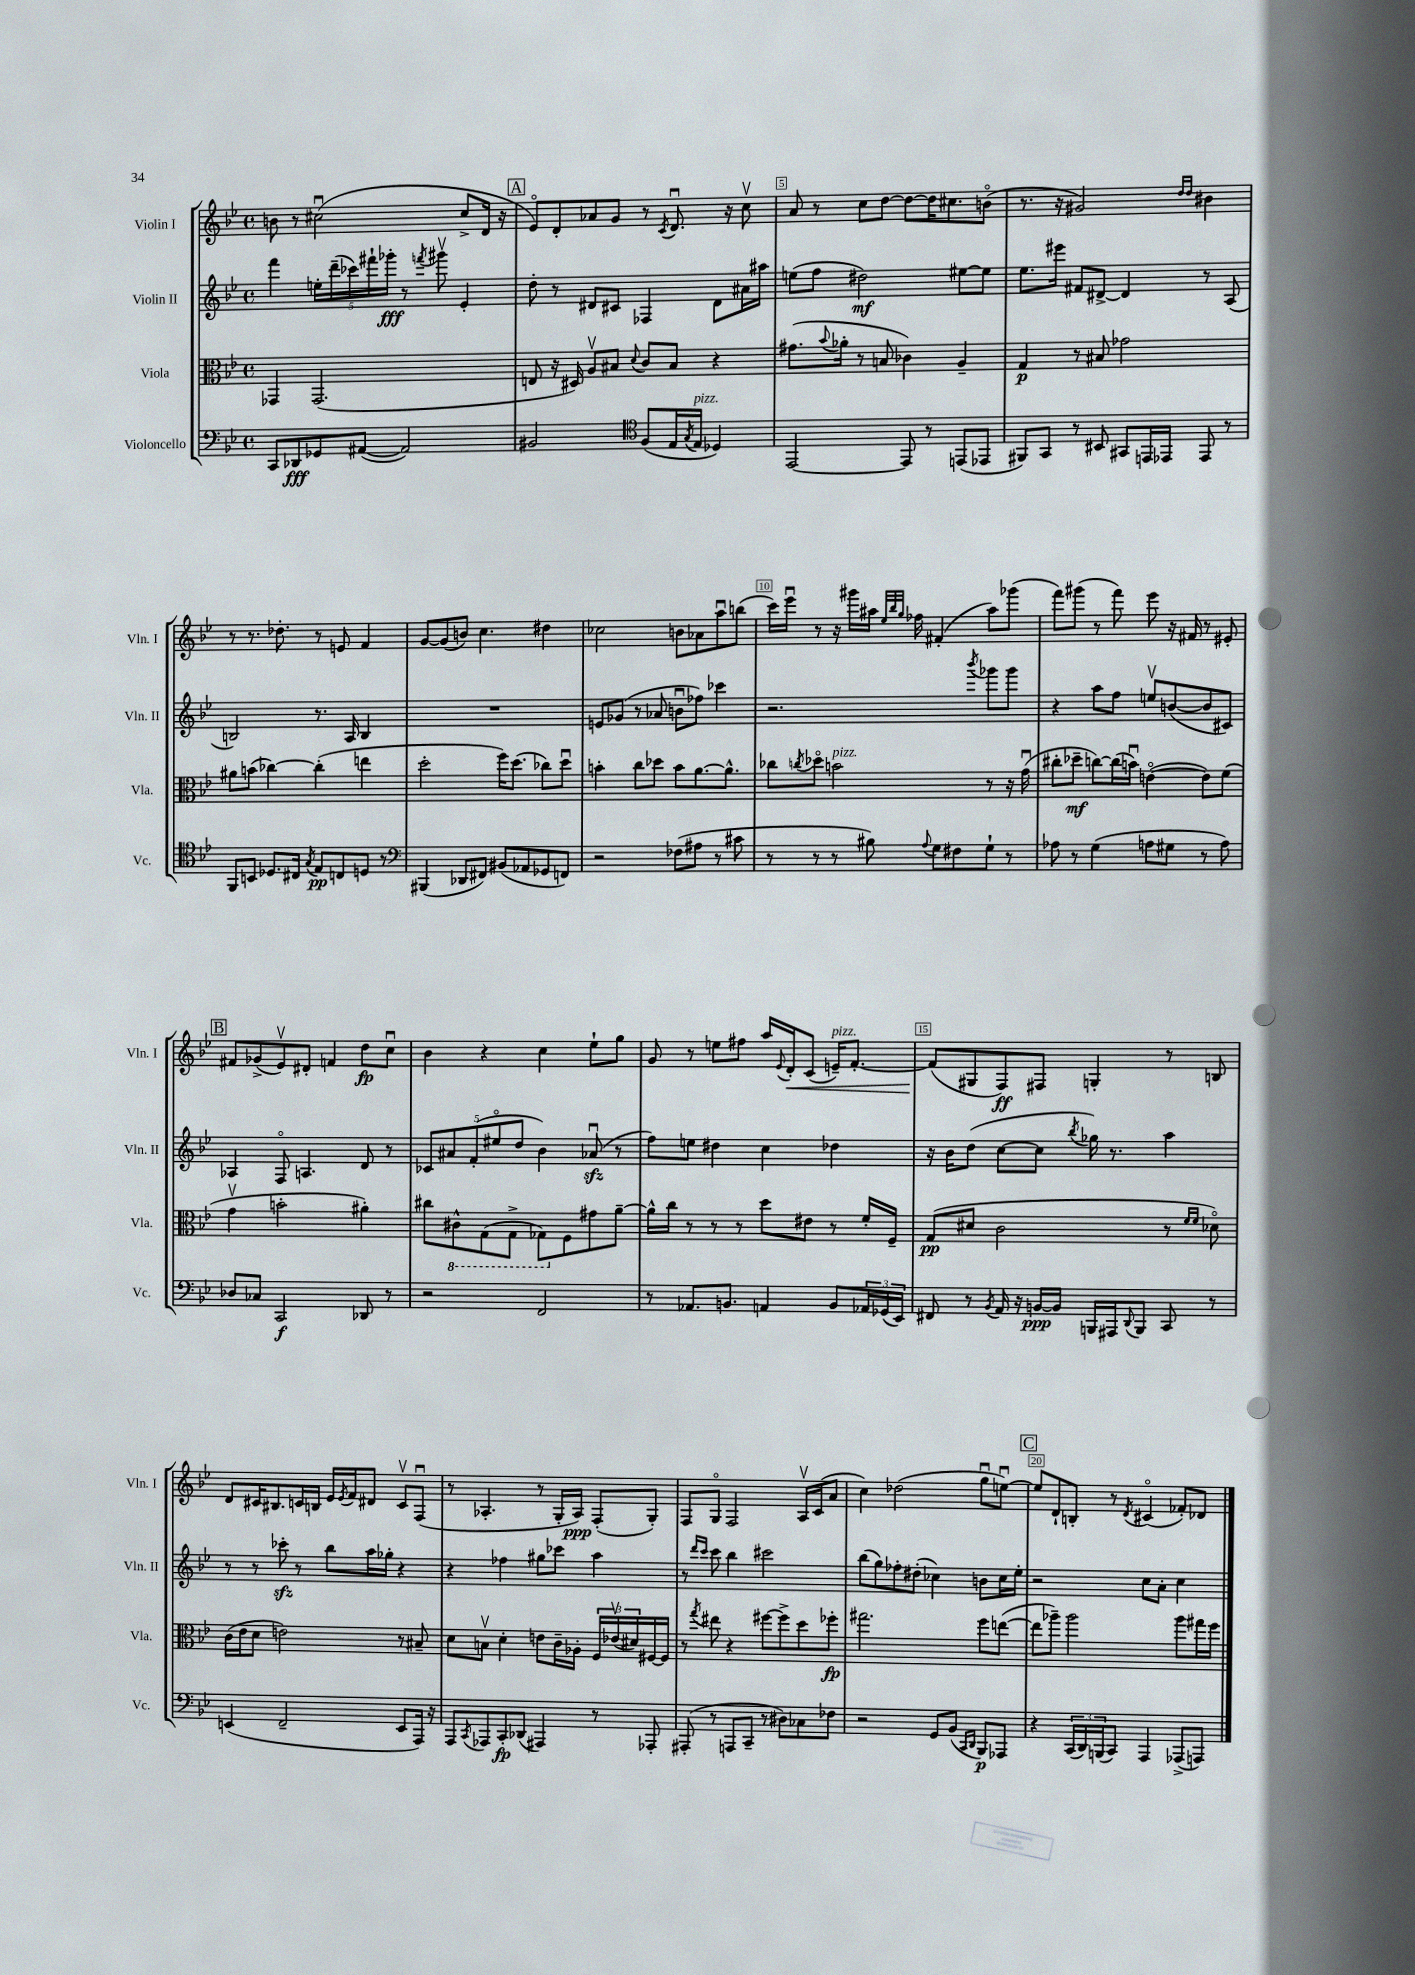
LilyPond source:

<<
\new StaffGroup <<
\new Staff = "s0" \with { instrumentName = "Violin I" shortInstrumentName = "Vln. I" } {
    \clef treble \key bes \major \defaultTimeSignature \time 4/4
    b'8 r8 cis''2\downbow( cis''8-> d'16 r16 |
    \mark \markup { \box "A" } ees'8\flageolet) d'8-. aes'8 g'8 r8 \acciaccatura { c'8 } d'8.\downbow r16 c''8\upbow |
    a'8 r8 c''8 d''8~ d''8~ d''16 cis''8. b'8\flageolet( |
    r8. r16 gis'2) \grace { d''16 d''16 } bis'4 |
    r8 r8. des''8.-. r8 e'8 f'4 |
    g'8~ g'8( b'8) c''4. dis''4 |
    ces''2 b'8 aes'8 a''8\downbow b''8( |
    c'''16) ees'''16\downbow r8 r16 gis'''16 ais''16 \grace { ees''32 bes''32 g''32 } fes''16 fis'4-.( ais''8) ges'''8( |
    f'''8) gis'''8( r8 f'''8) ees'''8 r16 fis'16 r8 eis'8-. |
    \mark \markup { \box "B" } fis'8 ges'8->( ees'8\upbow) dis'8-. f'4 d''8\fp c''8\downbow |
    bes'4 r4 c''4 ees''8-! g''8 |
    g'8 r8 e''8 fis''8 a''16 \appoggiatura { ees'8 } d'16-.\< c'8( e'16--^\markup { \italic "pizz." }) f'8.~-. |
    f'8\!( gis8 f8\ff) fis8 g4-. r8 b8 |
    d'8 cis'16 bis8. c'16 b16 ees'16 \acciaccatura { ees'8 } f'16 dis'8 c'8\upbow f8\downbow( |
    r8 aes4.-. r8 g16-. aes16\ppp) f8-.( g8-.) |
    f8 g8\flageolet f2 a16\upbow c'16( a'8 |
    c''4) des''2( g''8\downbow e''8~\downbow) |
    \mark \markup { \box "C" } e''8 d'8-! b8-. r8 \acciaccatura { d'8 } cis'4\flageolet( fes'8-.) des'8 \bar "|." |
}
\new Staff = "s1" \with { instrumentName = "Violin II" shortInstrumentName = "Vln. II" } {
    \clef treble \key bes \major \defaultTimeSignature \time 4/4
    f'''4 \tuplet 5/4 { e''16-. d'''16--( ces'''16) fis'''16-! ges'''16-.\fff } r8 \acciaccatura { f'''8 } gis'''8\upbow ees'4-. |
    \mark \markup { \box "A" } d''8-. r8 dis'8 cis'8 fes4 dis'8 ais'16 ais''16 |
    e''8( f''8 dis''2\mf) eis''8~ eis''8 |
    ees''8. eis'''16 fis'8 dis'8~-> dis'4 r8 a8( |
    b2) r8. a16 b4 |
    R1 |
    e'8 ges'8( r8 aes'8 b'8\downbow fes''8) ces'''4 |
    r2. \acciaccatura { bes'''8 } ges'''8 ges'''8 |
    r4 a''8 f''8 e''8\upbow b'8~( b'8 cis'8) |
    \mark \markup { \box "B" } aes4 f8\flageolet a4. d'8 r8 |
    \tuplet 5/4 { ces'8 ais'8 f'8-.( eis''8\flageolet d''8 } bes'4) aes'8\downbow\sfz( r8 |
    f''8) e''8 dis''4 c''4 des''4 |
    r16 bes'16 d''8( c''8~ c''8 \acciaccatura { bes''8 } ges''16) r8. a''4 |
    r8 r8 ces'''8-.\sfz r8 bes''8 a''16 ges''16-. r4 |
    r4 fes''4 gis''8 ces'''8 a''4 |
    r8 \grace { d'''16 c'''16 } c'''8 bes''4 cis'''2 |
    bes''8( g''8) fes''8-. dis''8-.( ces''4) b'8 ces''16 ees''16-. |
    \mark \markup { \box "C" } r2 c''8 a'8-. c''4 \bar "|." |
}
\new Staff = "s2" \with { instrumentName = "Viola" shortInstrumentName = "Vla." } {
    \clef alto \key bes \major \defaultTimeSignature \time 4/4
    ges,4 ges,2.( |
    \mark \markup { \box "A" } e8 r16 dis16) a8\upbow bis8 \appoggiatura { d'8 } c'8 bis8 r4 |
    gis'8.( \appoggiatura { bes'8 } aes'16-. r8 b8 ces'4) a4-- |
    g4\p r8 bis8 ges'2 |
    ais'8 b'8( ces''4~) ces''4-.( e''4 |
    d''2-. f''16) d''8.( ces''8) d''8\downbow |
    b'4-. c''8 des''8 b'8 a'8.~ a'8.-^ |
    ces''8 \acciaccatura { c''8 } des''8\flageolet b'2^\markup { \italic "pizz." } r8 r16 g'16\downbow( |
    cis''8-. des''8--\mf c''8~) c''16( b'16\downbow) e'4~\flageolet( e'8) f'8( |
    \mark \markup { \box "B" } g'4\upbow b'2-. ais'4-.) |
    cis''8 \ottava #-1 cis8-^ g,8( g,8-> ges,8) \ottava #0 f8 gis'8 a'8~-- |
    a'16-^ c''16 r8 r8 r8 d''8 eis'8 r8 f'16-. f16-- |
    g8\pp( dis'8 c'2 r8 \grace { f'16 f'16 } des'8\flageolet) |
    c'16( ees'16 d'8 e'2) r8 bis8-- |
    d'8 b8\upbow d'4-. e'8 c'16-- aes16-. \tuplet 3/2 { f16 ees'16\upbow( dis'16) } fis16~ fis16 |
    r8 \acciaccatura { g''8 } eis''8 r4 fis''8~ fis''8-> d''8 fes''8-.\fp |
    gis''2. f''8 e''8~( |
    \mark \markup { \box "C" } e''8 aes''8--) aes''2 aes''8 gis''16 f''16 \bar "|." |
}
\new Staff = "s3" \with { instrumentName = "Violoncello" shortInstrumentName = "Vc." } {
    \clef bass \key bes \major \defaultTimeSignature \time 4/4
    c,8 des,8\fff ges,8 ais,8~( ais,2) |
    \mark \markup { \box "A" } bis,2 \clef tenor f8( ees16 \acciaccatura { g8 } ees16^\markup { \italic "pizz." } des4) |
    ees,2~ ees,8 r8 e,8( ees,8 |
    fis,8) g,8 r8 bis,8 gis,8 e,16 ees,16 ees,8 r8 |
    f,8 b,8 des8. cis16 \acciaccatura { g8 } ees8\pp c8 d8 r8 |
    \clef bass bis,,4( des,8 fis,8) bis,8( aes,8 ges,8 f,8) |
    r2 fes8( ais8 r8 cis'8 |
    r8 r8 r8 bis8) \appoggiatura { a8 } g8 fis8 g8-! r8 |
    aes8 r8 g4( a8 gis8 r8 a8) |
    \mark \markup { \box "B" } des8 ces8 c,2\f des,8 r8 |
    r2 f,2 |
    r8 aes,8. b,8. a,4 b,8 \tuplet 3/2 { aes,16 ges,16( ees,16) } |
    fis,8 r8 \acciaccatura { bes,8 } a,16 r16 b,16~\ppp b,16 b,,16 ais,,16 \appoggiatura { d,8 } b,,8 c,8 r8 |
    e,4( f,2-- e,8 a,,16) r16 |
    a,,8 \acciaccatura { c,8 } aes,,8 c,8-.\fp des,8( ais,,4) r8 aes,,8-. |
    ais,,8-.( r8 a,,8 c,8-- r8 dis8) ces8 fes8 |
    r2 g,8 bes,8( \grace { c,16 d,16 } bes,,8\p) aes,,8 |
    \mark \markup { \box "C" } r4 \tuplet 3/2 { c,16( d,16) b,,16( } c,8) a,,4 aes,,8->( a,,8) \bar "|." |
}
>>
>>
\layout { \context { \Score currentBarNumber = #3 \override BarNumber.break-visibility = ##(#f #t #t) barNumberVisibility = #(every-nth-bar-number-visible 5) \override BarNumber.stencil = #(make-stencil-boxer 0.1 0.3 ly:text-interface::print) } }
